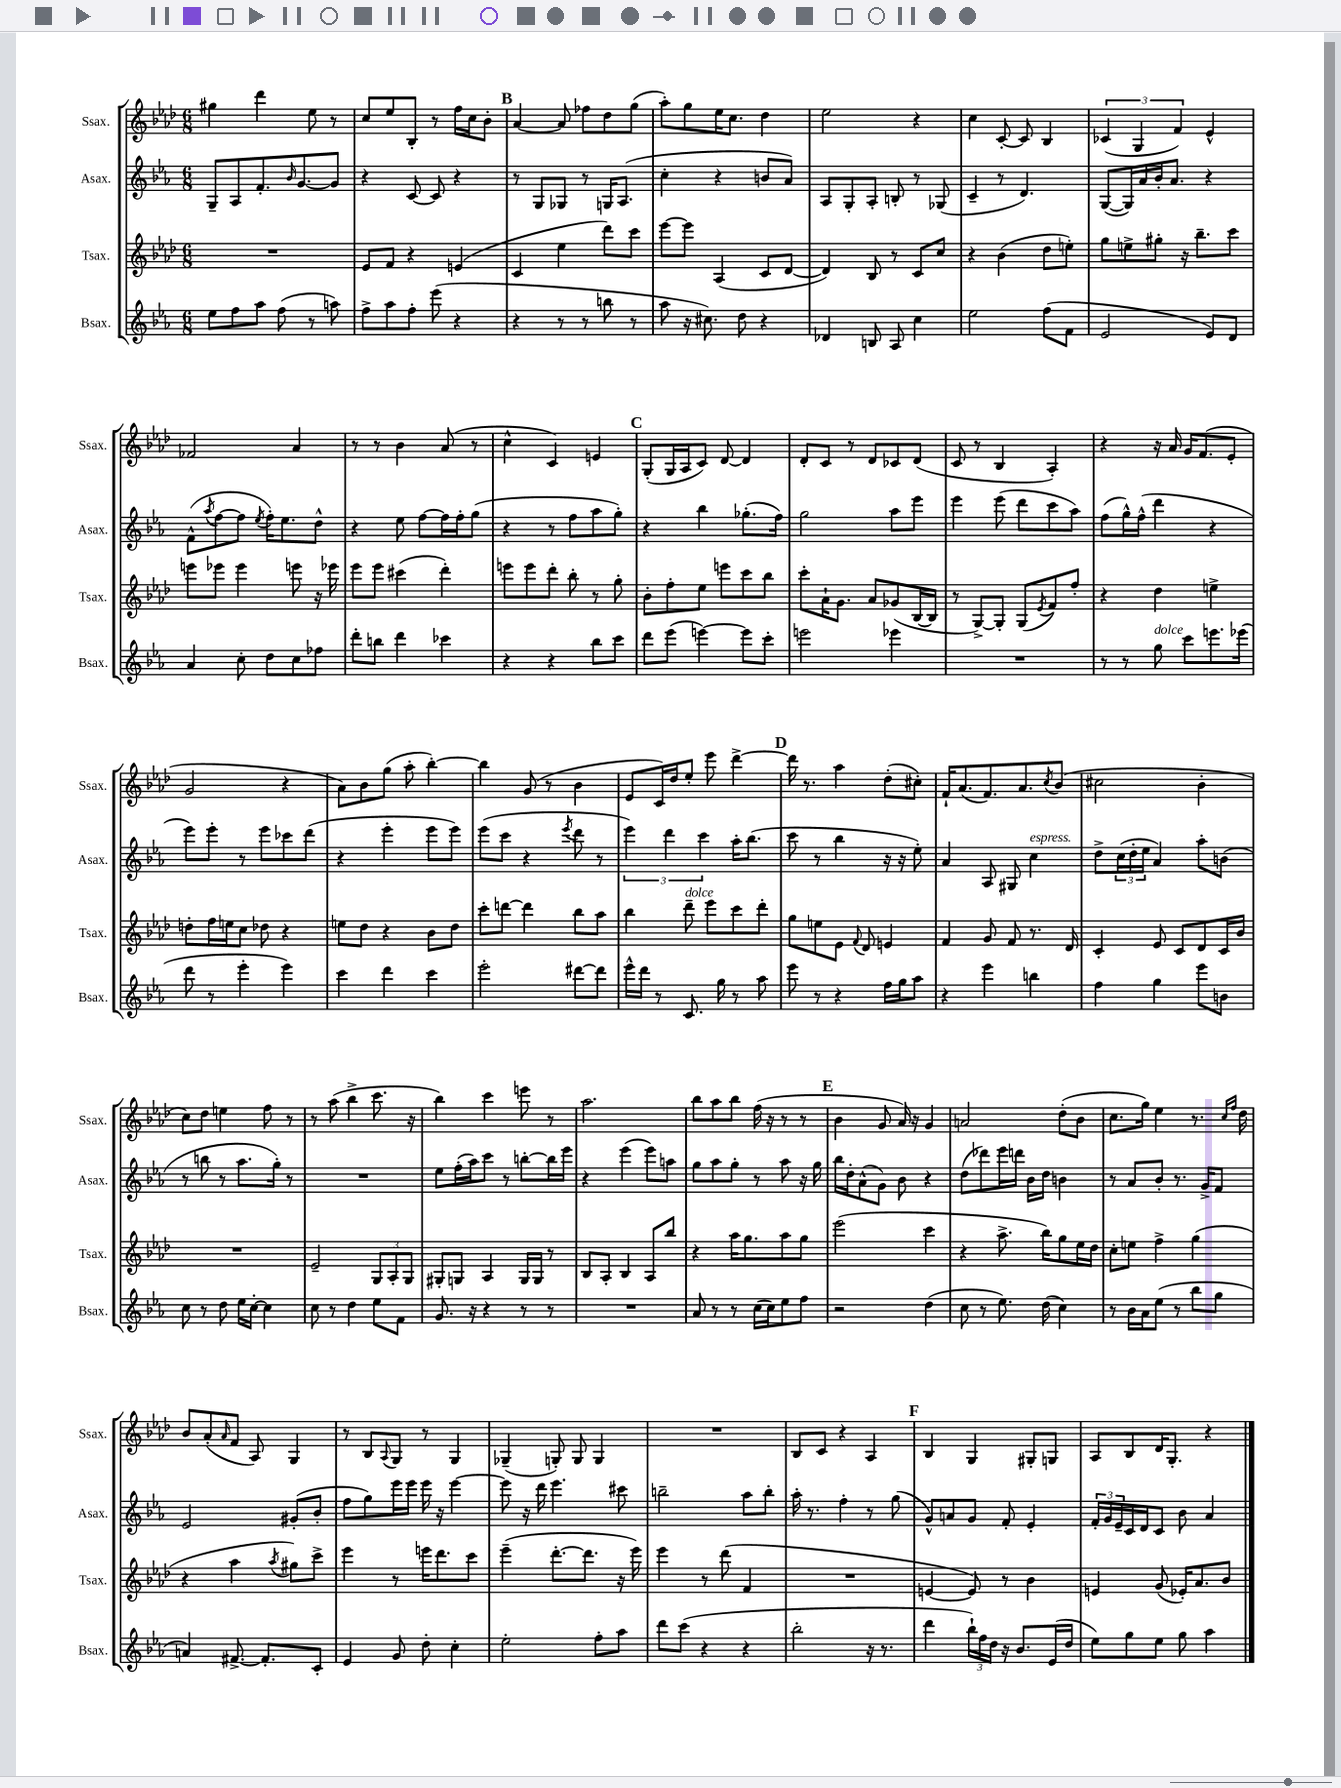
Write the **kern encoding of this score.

**kern	**kern	**kern	**kern
*part4	*part3	*part2	*part1
*staff4	*staff3	*staff2	*staff1
*I"Bsax.	*I"Tsax.	*I"Asax.	*I"Ssax.
*I'Bsax.	*I'Tsax.	*I'Asax.	*I'Ssax.
*clefG2	*clefG2	*clefG2	*clefG2
*k[b-e-a-]	*k[b-e-a-d-]	*k[b-e-a-]	*k[b-e-a-d-]
*M6/8	*M6/8	*M6/8	*M6/8
=66	=66	=66	=66
8ee-\L	2.r	8G~/L	4gg#X\
8ff\	.	8A-/	.
8aa-\J	.	8.f'/	4ddd-\
(8ff\	.	.	.
.	.	16qqb-/	.
.	.	[8.g/	.
8r	.	.	8ee-\
8aan\)	.	8g/J]	8r
=67	=67	=67	=67
8ff^\L	8e-/L	4r	8cc/L
8aa-\	8f/J	.	8ee-/
8ff'\J	4r	[8c/	8B-'/J
(8eee-\	.	8c/]	8r
4r	(4en/	4r	16ff\LL
.	.	.	16cc\J
.	.	.	8b-'\J
!!LO:REH:place=s1:t=B
=68	=68	=68	=68
4r	4c/	8r	[4a-/
.	.	8G/L	.
8r	4ee-\	8G-X/J	8a-/]
8r	.	8r	8ff-X\L
8bbn\	8ddd-\L)	16Gn/KL	8dd-\
.	.	(8.A-/J	.
8r	8ccc\J	.	(8gg\J
=69	=69	=69	=69
8aa-\	[8eee-\L	4cc'\	8aa-'\L)
16r	8eee-\J]	.	8gg\
8.cc#X\)	.	.	.
.	(4A-/	4r	16ee-\K
.	.	.	8.cc\J
8dd\	.	.	.
4r	8c/L	8bn/L	4dd-\
.	[8d-/J	8a-/J)	.
=70	=70	=70	=70
4d-X/	4d-/])	8A-/L	2ee-\
.	.	8G'/	.
8Bn/	8B-/	8A-'/J	.
8A-/	8r	8Bn'/	.
4cc\	8c/L	8r	4r
.	8cc/J	(8G-X/	.
=71	=71	=71	=71
2ee-\	4r	4c~/	4cc\
.	(4b-\	8r	[8c'/
.	.	4.d/)	8c/]
(8ff\L	8dd-\L	.	4B-/
8f\J	8een'\J)	.	.
=72	=72	=72	=72
2e-/	8gg\L	([8G/L	(6c-X/
.	8een^\	16G/L])	.
.	.	.	6G/
.	.	16a-/	.
.	8gg#X'\J	16b-'/J	.
.	.	8.a-/J	.
.	.	.	6f/)
.	16r	.	.
.	8.bb-~\L	.	.
8e-/L)	.	4r	4e-^^/
8d/J	8ccc\J	.	.
!!LO:LB:g=z
=73	=73	=73	=73
4a-/	8eeen\L	(8f^^\L	2f-X/
.	.	8qaa-/	.
.	8eee-X\J	[8ff\	.
8cc'\	4eee-\	8ff\J]	.
.	.	8qee-/	.
8dd\L	.	16ff'\KL)	.
.	.	8.ee-\	.
8cc\	8eeen\	.	4a-/
8ff-X\J	16r	8dd^^\J	.
.	16eee-X\	.	.
=74	=74	=74	=74
8ddd'\L	8eee-\L	4r	8r
8bbn\J	8eee-\J	.	8r
4ddd\	(4ccc#X\	8ee-\	4b-\
.	.	[8ff\L	.
4ccc-X\	4ddd-'\)	16ff\L]	(8a-/
.	.	16ff'\J	.
.	.	(8gg\J	8r
=75	=75	=75	=75
4r	8eeen\L	4r	4cc^^\
.	8eee\	.	.
4r	8ddd-'\J	8r	4c/)
.	8bb-'\	8ff\L	.
8bb-\L	8r	8aa-\	4en/
8ccc\J	8gg'\	8gg'\J)	.
!!LO:REH:place=s1:t=C
=76	=76	=76	=76
8ddd\L	8b-'\L	4r	(8G'/L
(8eee-\J	8ff'\	.	16G/L
.	.	.	16A-/J
[4eeen\)	8ee-\J	4bb-\	8c/J)
.	8eeen\L	.	[8d-/
8eee\L]	8ccc\	(8.gg-X'\L	4d-/]
8ccc'\J	8bb-\J	.	.
.	.	16ff\Jk)	.
=77	=77	=77	=77
2eeen\	8ccc'\L	2gg\	8d-'/L
.	16a-`\K	.	8c/J
.	8.g\J	.	.
.	.	.	8r
.	8a-/L	.	8d-/L
4eee-X\	(8g-X/	8aa-\L	8c-X/
.	[16B-/L	8eee-\J	(8d-/J
.	16B-/JJ]	.	.
=78	=78	=78	=78
2.r	8r	4eee-\	8c/
.	[8G^/L)	.	8r
.	8G'/J]	(8eee-\	4B-/
.	(8G/L	8ddd\L	.
.	8qe-/	.	.
.	8f/)	8ccc\	4A-'/)
.	8ff'/J	8aa-\J)	.
=79	=79	=79	=79
8r	4r	(8ff\L	4r
8r	.	16gg^^\L)	.
.	.	(16ff^^\JJ	.
!LO:TX:a:i:t=dolce	!	!	!
8gg\	4dd-\	4ddd\	16r
.	.	.	16a-/
8ccc\L	.	.	16g/KL
.	.	.	(8.f/
8.eeen\	4een^\	4r	.
.	.	.	8e-'/J
(16eee-X\Jk	.	.	.
!!LO:LB:g=z
=80	=80	=80	=80
8ddd\	8ddn'\L	8eee-\L)	2g/
8r	16ff\L	8eee-'\J	.
.	16een\J	.	.
4eee-'\	8cc\J	8r	.
.	8dd-X\	8eee-\L	.
4eee-\)	4r	8ccc-X\	4r
.	.	(8ddd\J	.
=81	=81	=81	=81
4ccc\	8een\L	4r	8a-\L)
.	8dd-\J	.	8b-\
4ddd\	4r	4eee-'\	(8gg\J
.	.	.	8aa-'\
4ccc\	8b-\L	8eee-\L	[4bb-'\)
.	8dd-\J	8eee-\J)	.
=82	=82	=82	=82
2eee-'\	8ccc'\L	(8eee-\L	4bb-\]
.	[8dddn\J	8ccc\J	.
.	4ddd\]	4r	(8g/
.	.	.	8r
.	.	8qeee-/	.
[8ddd#X\L	8bb-\L	8ddd\	4b-\
8ddd#\J]	8aa-\J	8r	.
=83	=83	=83	=83
16eee-^^\LL	4bb-\	6eee-\)	8e-/L
16ddd\JJ	.	.	.
8r	.	.	16c/L)
.	.	6ddd\	.
.	.	.	16dd-/J
!	!LO:TX:a:i:t=dolce	!	!
8.c/	8ddd-~\	.	8ee-'/J
.	.	6ccc\	.
.	8eee-\L	.	8eee-\
16gg\	.	.	.
8r	8ccc\	16aa-'\KL	[4ddd-^\
.	.	(8.bb-\J	.
8aa-\	8ddd-'\J	.	.
!!LO:REH:place=s1:t=D
=84	=84	=84	=84
8eee-\	8gg\L	8ccc\	16ddd-\]
.	.	.	8.r
8r	8een\	8r	.
4r	8e-\J	4bb-\	4aa-\
.	8qqf/	.	.
.	8d-/	.	.
16ff\LL	4en/	16r	(8dd-'\L
16gg\J	.	16r	.
8aa-\J	.	8ee-'\)	8cc#X'\J)
=85	=85	=85	=85
4r	4f/	4a-/	16f`/KL
.	.	.	(8.a-/
4eee-\	8g/	8A-/	8.f/)
.	8f/	8G#X/	.
.	.	.	8.a-/
!	!	!LO:TX:a:i:t=espress.	!
4bbn\	8.r	4cc\	.
.	.	.	8qcc/
.	.	.	(8b-/J
.	16d-/	.	.
=86	=86	=86	=86
4ff\	4c'/	8dd^\L	2cc#X\
.	.	(24cc\L	.
.	.	24dd'\	.
.	.	24ee-\JJ	.
4gg\	8e-/	4a-/)	.
.	8c/L	.	.
8eee-\L	8d-/	8aa-'\L	4b-'\
8bn\J	16c/L	(8bn\J	.
.	16b-/JJ	.	.
!!LO:LB:g=z
=87	=87	=87	=87
8cc\	2.r	8r	8cc\L)
8r	.	8bbn\	8dd-\J
8dd\	.	8r	4een\
16ee-\LL	.	8.aa-\L	.
[16cc'\JJ	.	.	.
4cc\]	.	.	8ff\
.	.	16gg'\Jk)	.
.	.	8r	8r
=88	=88	=88	=88
8cc\	2e-~/	2.r	8r
8r	.	.	(8aa-\
4dd\	.	.	4bb-^\
8ee-\L	12G/L	.	8.ccc\
.	12A-'/	.	.
8f\J	.	.	.
.	12G/J	.	.
.	.	.	16r
=89	=89	=89	=89
8.g/	8G#X'/L	8ee-\L	4bb-\)
.	8Gn/J	(16ff'\L	.
16r	.	16aa-\J)	.
4r	4A-/	8ccc\J	4ccc\
.	.	8r	.
8r	16G/LL	[8bbn'\L	8eeen\
.	16G/JJ	.	.
8r	8r	16bb\L]	8r
.	.	16eee-\JJ	.
=90	=90	=90	=90
2.r	8B-/L	4r	2.aa-\
.	8A-'/J	.	.
.	4B-/	(4eee-\	.
.	8A-/L	8eee-\L)	.
.	8bb-/J	8aan\J	.
=91	=91	=91	=91
8a-/	4r	8gg\L	8bb-\L
8r	.	8aa-\	8aa-\
8r	16aa-\KL	8gg'\J	8bb-\J
.	8.gg\	.	.
(16cc\LL	.	8r	(16ff\
16cc\J)	.	.	16r
8ee-\	8aa-\	8aa-\	8r
8ff\J	8gg\J	16r	8r
.	.	16gg\	.
!!LO:REH:place=s1:t=E
=92	=92	=92	=92
2r	(2eee-\	16bb-\LL	4b-\
.	.	16dd'\J	.
.	.	(8a-^^\	.
.	.	8g\J)	8g/
.	.	8b-\	16a-/)
.	.	.	16r
(4dd\	4ccc\	4r	4g/
=93	=93	=93	=93
8cc\	4r	(8dd\L	2an/
8r	.	8ddd-X\)	.
8.ee-\)	8.aa-^\	16eee-\L	.
.	.	16dddn\JJ	.
.	.	16b-\LL	.
(16dd\	16bb-\KL)	16dd\JJ	.
4cc\)	8gg\	4bn\	(8dd-'\L
.	16ee-\L	.	8b-\J
.	16dd-\JJ	.	.
=94	=94	=94	=94
8r	8cc'\L	8r	8.cc\L
16b-\LL	8een\J	8a-/L	.
16a-\J	.	.	16gg\Jk)
(8ee-\J	4ff^\	8b-'/J	4ee-\
8r	.	8.r	.
8bb-\L	(4gg\	.	8.r
.	.	16g^/KL	.
8gg\J	.	8f/J	.
.	.	.	16qqcc/LL
.	.	.	16qqff/JJ
.	.	.	16dd-\
!!LO:LB:g=z
=95	=95	=95	=95
4an/)	4r	2e-/	8b-/L
.	.	.	(8a-'/
.	.	.	16qqa-/
[8.f#X^/	4aa-\	.	8f/J
.	.	.	8A-/)
8.f#'/L]	.	.	.
.	8qaa-/	.	.
.	8gg#X\L)	(8g#X'/L	4G/
8c'/J	8ccc^\J	8b-'/J	.
=96	=96	=96	=96
4e-/	4eee-\	8ff\L	8r
.	.	8gg\)	8B-/L
.	.	.	8qqA-/
8g/	8r	16eee-\L	8G/J
.	.	16eee-\JJ	.
8dd'\	16eeen\KL	16eee-\	8r
.	8.ddd-\	16r	.
4cc'\	.	[4eee-\	4G/
.	8ccc\J	.	.
=97	=97	=97	=97
2ee-'\	(4eee-~\	8eee-\]	(4G-X~/
.	.	16r	.
.	.	16ddd\	.
.	[8.ddd-'\L	4.eee-\	8Gn'/)
.	.	.	8G/
.	8.ddd-\J]	.	.
8ff'\L	.	.	4G/
8aa-\J	16r	8ccc#X\	.
.	16eee-\)	.	.
=98	=98	=98	=98
8ddd\L	4eee-\	2bbn~\	2.r
(8ccc\J	.	.	.
4r	8r	.	.
.	(8ddd-\	.	.
4r	4f/	8aa-\L	.
.	.	8bb'\J	.
=99	=99	=99	=99
2bb-'\	2.r	16aa-'\	8B-/L
.	.	8.r	.
.	.	.	8c/J
.	.	4ff'\	4r
16r	.	8r	4A-/
8.r	.	.	.
.	.	(8gg\	.
!!LO:REH:place=s1:t=F
=100	=100	=100	=100
4ddd\	[4en/	8g^^/L)	4B-/
.	.	8an/	.
24bb-`\LL)	8e/])	8g/J	4G/
24ff\	.	.	.
24dd\JJ	.	.	.
16r	8r	8f'/	.
8.b-/L	.	.	.
.	4b-\	4e-'/	8G#X'/L
(16e-/L	.	.	8Gn/J
16dd/JJ	.	.	.
=101	=101	=101	=101
8ee-\L)	4en/	24f'/LL	8A-/L
.	.	24g/	.
.	.	24e-~/	.
8gg\	.	16c/	8B-/
.	.	16d/J	.
8ee-\J	(8g/	8c/J	16d-/K
.	.	.	8.G'/J
8gg\	16e-X'/KL)	8b-\	.
.	8.a-/	.	.
4aa-\	.	4a-/	4r
.	8b-/J	.	.
==	==	==	==
*-	*-	*-	*-
